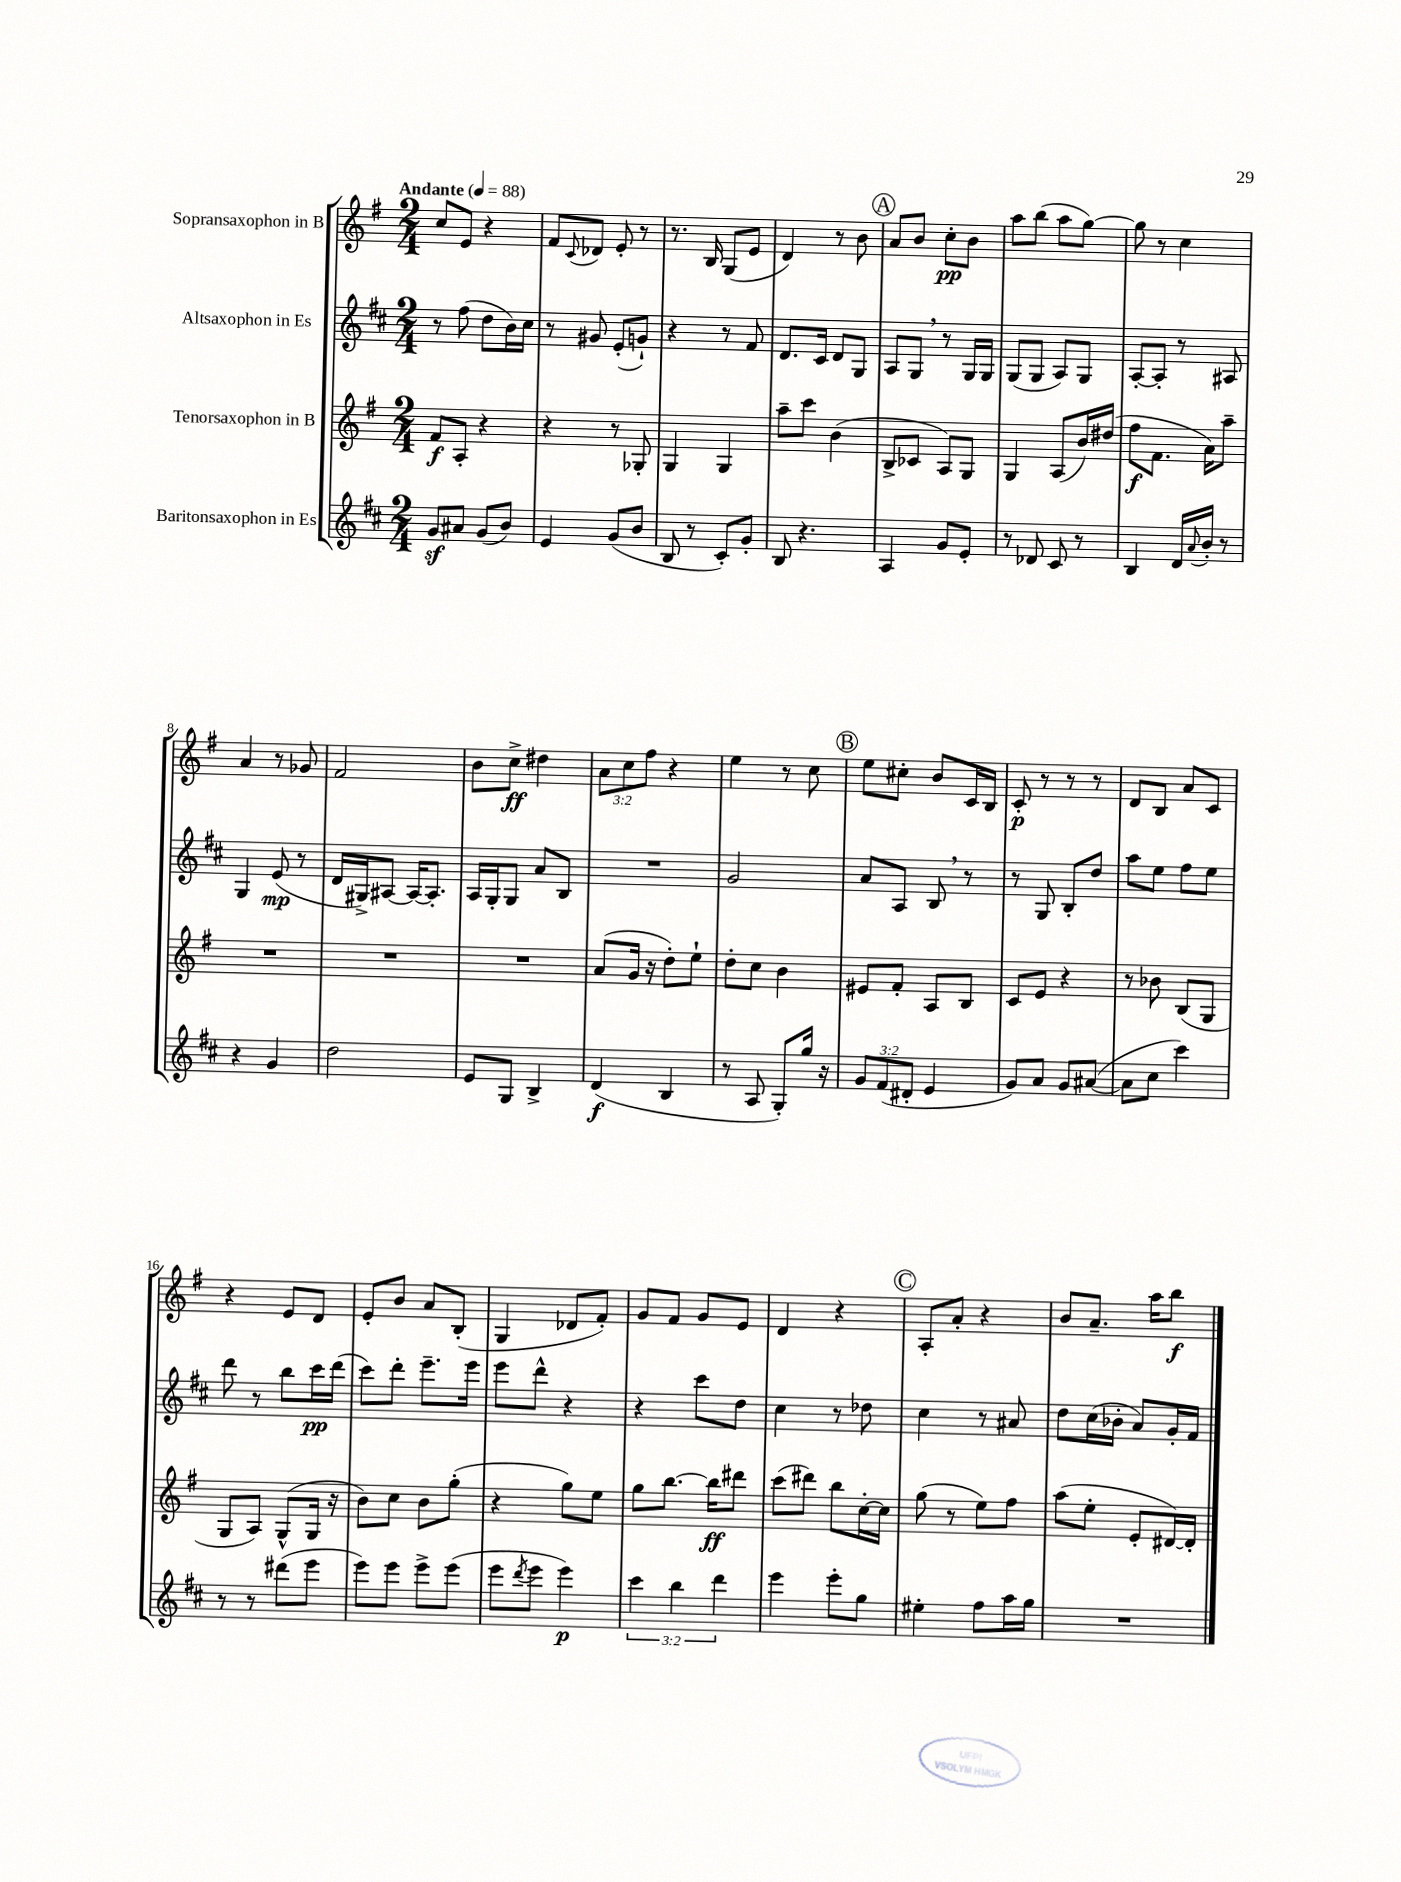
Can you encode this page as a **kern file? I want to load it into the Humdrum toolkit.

**kern	**dynam	**kern	**dynam	**kern	**dynam	**kern	**dynam
*part4	*part4	*part3	*part3	*part2	*part2	*part1	*part1
*staff4	*staff4	*staff3	*staff3	*staff2	*staff2	*staff1	*staff1
*I"Baritonsaxophon in Es	*	*I"Tenorsaxophon in B	*	*I"Altsaxophon in Es	*	*I"Sopransaxophon in B	*
*clefG2	*	*clefG2	*	*clefG2	*	*clefG2	*
*k[f#c#]	*	*k[f#]	*	*k[f#c#]	*	*k[f#]	*
*M2/4	*	*M2/4	*	*M2/4	*	*M2/4	*
*MM88	*	*MM88	*	*MM88	*	*MM88	*
=1	=1	=1	=1	=1	=1	=1	=1
!	!	!	!	!	!	!LO:TX:a:B:t=Andante	!
8gz/L	.	8f#/L	f	8r	.	8cc/L	.
8a#X/J	.	8A'/J	.	(8ff#\	.	8e/J	.
(8g/L	.	4r	.	8dd\L	.	4r	.
8b/J)	.	.	.	16b\L)	.	.	.
.	.	.	.	16cc#\JJ	.	.	.
=2	=2	=2	=2	=2	=2	=2	=2
4e/	.	4r	.	8r	.	8f#/L	.
.	.	.	.	.	.	8qqc/	.
.	.	.	.	8g#X/	.	8d-X/J	.
(8g/L	.	8r	.	(8e'/L	.	8e'/	.
8b/J	.	8G-X'/	.	8gn`/J)	.	8r	.
=3	=3	=3	=3	=3	=3	=3	=3
8B/	.	4G/	.	4r	.	8.r	.
8r	.	.	.	.	.	.	.
.	.	.	.	.	.	16B/	.
8c#'/L)	.	4G/	.	8r	.	(8G/L	.
8g'/J	.	.	.	8f#/	.	8e/J	.
=4	=4	=4	=4	=4	=4	=4	=4
8B/	.	8aa~\L	.	8.d/L	.	4d/)	.
4.r	.	8ccc\J	.	.	.	.	.
.	.	.	.	16c#/Jk	.	.	.
.	.	(4b\	.	8d/L	.	8r	.
.	.	.	.	8G/J	.	8b\	.
!!LO:REH:place=s1:t=A
=5	=5	=5	=5	=5	=5	=5	=5
4A/	.	8B^/L	.	8A/L	.	8a/L	.
.	.	8c-X/J	.	8G,/J	.	8b/J	.
8g/L	.	8A/L)	.	8r	.	8cc'\L	pp
8e'/J	.	8G/J	.	16G/LL	.	8b\J	.
.	.	.	.	16G/JJ	.	.	.
=6	=6	=6	=6	=6	=6	=6	=6
8r	.	4G/	.	(8G/L	.	8aa\L	.
8d-X/	.	.	.	8G/J	.	(8bb\J	.
8c#/	.	(8A/L	.	8A/L)	.	8aa\L	.
8r	.	16b/L)	.	8G/J	.	[8gg\J)	.
.	.	(16dd#X/JJ	.	.	.	.	.
=7	=7	=7	=7	=7	=7	=7	=7
4B/	.	8ff#\L	f	[8A'/L	.	8gg\]	.
.	.	8.f#\J	.	8A'/J]	.	8r	.
16d/LL	.	.	.	8r	.	4cc\	.
8qqa/	.	.	.	.	.	.	.
16b'/JJ	.	16a\KL)	.	.	.	.	.
8r	.	8aa~\J	.	8A#X/	.	.	.
!!LO:LB:g=z
=8	=8	=8	=8	=8	=8	=8	=8
4r	.	2r	.	4G/	.	4a/	.
4g/	.	.	.	(8e/	mp	8r	.
.	.	.	.	8r	.	8g-X/	.
=9	=9	=9	=9	=9	=9	=9	=9
2dd\	.	2r	.	16d/LL	.	2f#/	.
.	.	.	.	16G#X^/J)	.	.	.
.	.	.	.	[8A#X/J	.	.	.
.	.	.	.	16A#/KL_	.	.	.
.	.	.	.	8.A#'/J]	.	.	.
=10	=10	=10	=10	=10	=10	=10	=10
8e/L	.	2r	.	16A/LL	.	8b\L	.
.	.	.	.	16G'/J	.	.	.
8G/J	.	.	.	8G/J	.	8cc^\J	ff
4B^/	.	.	.	8a/L	.	4dd#X\	.
.	.	.	.	8B/J	.	.	.
=11	=11	=11	=11	=11	=11	=11	=11
(4d/	f	(8a/L	.	2r	.	12a\L	.
.	.	.	.	.	.	12cc\	.
.	.	16g/Jk	.	.	.	.	.
.	.	.	.	.	.	12ff#\J	.
.	.	16r	.	.	.	.	.
4B/	.	8dd'\L)	.	.	.	4r	.
.	.	8ee`\J	.	.	.	.	.
=12	=12	=12	=12	=12	=12	=12	=12
8r	.	8dd'\L	.	2g/	.	4ee\	.
8A/	.	8cc\J	.	.	.	.	.
8G'/L)	.	4b\	.	.	.	8r	.
16gg/Jk	.	.	.	.	.	8cc\	.
16r	.	.	.	.	.	.	.
!!LO:REH:place=s1:t=B
=13	=13	=13	=13	=13	=13	=13	=13
12g/L	.	8e#X/L	.	8a/L	.	8ee\L	.
(12f#/	.	.	.	.	.	.	.
.	.	8f#'/J	.	8A/J	.	8cc#X'\J	.
12d#X'/J	.	.	.	.	.	.	.
4e/	.	8A/L	.	8B,/	.	8b/L	.
.	.	8B/J	.	8r	.	16c/L	.
.	.	.	.	.	.	16B/JJ	.
=14	=14	=14	=14	=14	=14	=14	=14
8g/L)	.	8c/L	.	8r	.	8c'/	p
8a/J	.	8e/J	.	8G/	.	8r	.
8g/L	.	4r	.	8B'/L	.	8r	.
([8a#X/J	.	.	.	8dd/J	.	8r	.
=15	=15	=15	=15	=15	=15	=15	=15
8a#\L]	.	8r	.	8aa\L	.	8d/L	.
8cc#\J	.	8b-X\	.	8ee\J	.	8B/J	.
4ccc#\)	.	(8B/L	.	8ff#\L	.	8a/L	.
.	.	8G/J	.	8ee\J	.	8c/J	.
!!LO:LB:g=z
=16	=16	=16	=16	=16	=16	=16	=16
8r	.	8G/L	.	8ddd\	.	4r	.
8r	.	8A/J)	.	8r	.	.	.
(8ddd#X\L	.	(8G^^/L	.	8bb\L	.	8e/L	.
8eee\J	.	16G/Jk	.	16ccc#\L	pp	8d/J	.
.	.	16r	.	(16ddd\JJ	.	.	.
=17	=17	=17	=17	=17	=17	=17	=17
8eee\L)	.	8b\L)	.	8ccc#\L)	.	8e'/L	.
8eee\J	.	8cc\J	.	8ddd'\J	.	8b/J	.
8eee^\L	.	8b\L	.	8.eee~\L	.	8a/L	.
(8eee\J	.	(8gg'\J	.	.	.	(8B'/J	.
.	.	.	.	16eee\Jk	.	.	.
=18	=18	=18	=18	=18	=18	=18	=18
8eee\L	.	4r	.	8eee\L	.	4G/	.
8qddd/	.	.	.	.	.	.	.
8eee\J	.	.	.	8ddd^^\J	.	.	.
4eee\)	p	8gg\L)	.	4r	.	8d-X/L	.
.	.	8ee\J	.	.	.	8f#'/J)	.
=19	=19	=19	=19	=19	=19	=19	=19
6ccc#\	.	8gg\L	.	4r	.	8g/L	.
.	.	[8.bb\J	.	.	.	8f#/J	.
6bb\	.	.	.	.	.	.	.
.	.	.	.	8ccc#\L	.	8g/L	.
.	.	16bb\KL]	ff	.	.	.	.
6ddd\	.	.	.	.	.	.	.
.	.	8ddd#X\J	.	8dd\J	.	8e/J	.
=20	=20	=20	=20	=20	=20	=20	=20
4eee\	.	(8ccc\L	.	4cc#\	.	4d/	.
.	.	8ddd#X\J)	.	.	.	.	.
8eee'\L	.	8bb\L	.	8r	.	4r	.
8gg\J	.	[16cc'\L	.	8dd-X\	.	.	.
.	.	16cc\JJ]	.	.	.	.	.
!!LO:REH:place=s1:t=C
=21	=21	=21	=21	=21	=21	=21	=21
4ee#X'\	.	(8gg\	.	4cc#\	.	8A'/L	.
.	.	8r	.	.	.	8a'/J	.
8ff#\L	.	8ee\L)	.	8r	.	4r	.
16aa\L	.	8ff#\J	.	8a#X/	.	.	.
16gg\JJ	.	.	.	.	.	.	.
=22	=22	=22	=22	=22	=22	=22	=22
2r	.	(8aa\L	.	8dd\L	.	8b/L	.
.	.	8ee'\J	.	(16cc#\L	.	8.a~/J	.
.	.	.	.	16b-X'\JJ	.	.	.
.	.	8e'/L	.	8a/L)	.	.	.
.	.	.	.	.	.	16aa\KL	.
.	.	[16d#X/L)	.	16g'/L	.	8bb\J	f
.	.	16d#'/JJ]	.	16f#/JJ	.	.	.
==	==	==	==	==	==	==	==
*-	*-	*-	*-	*-	*-	*-	*-
